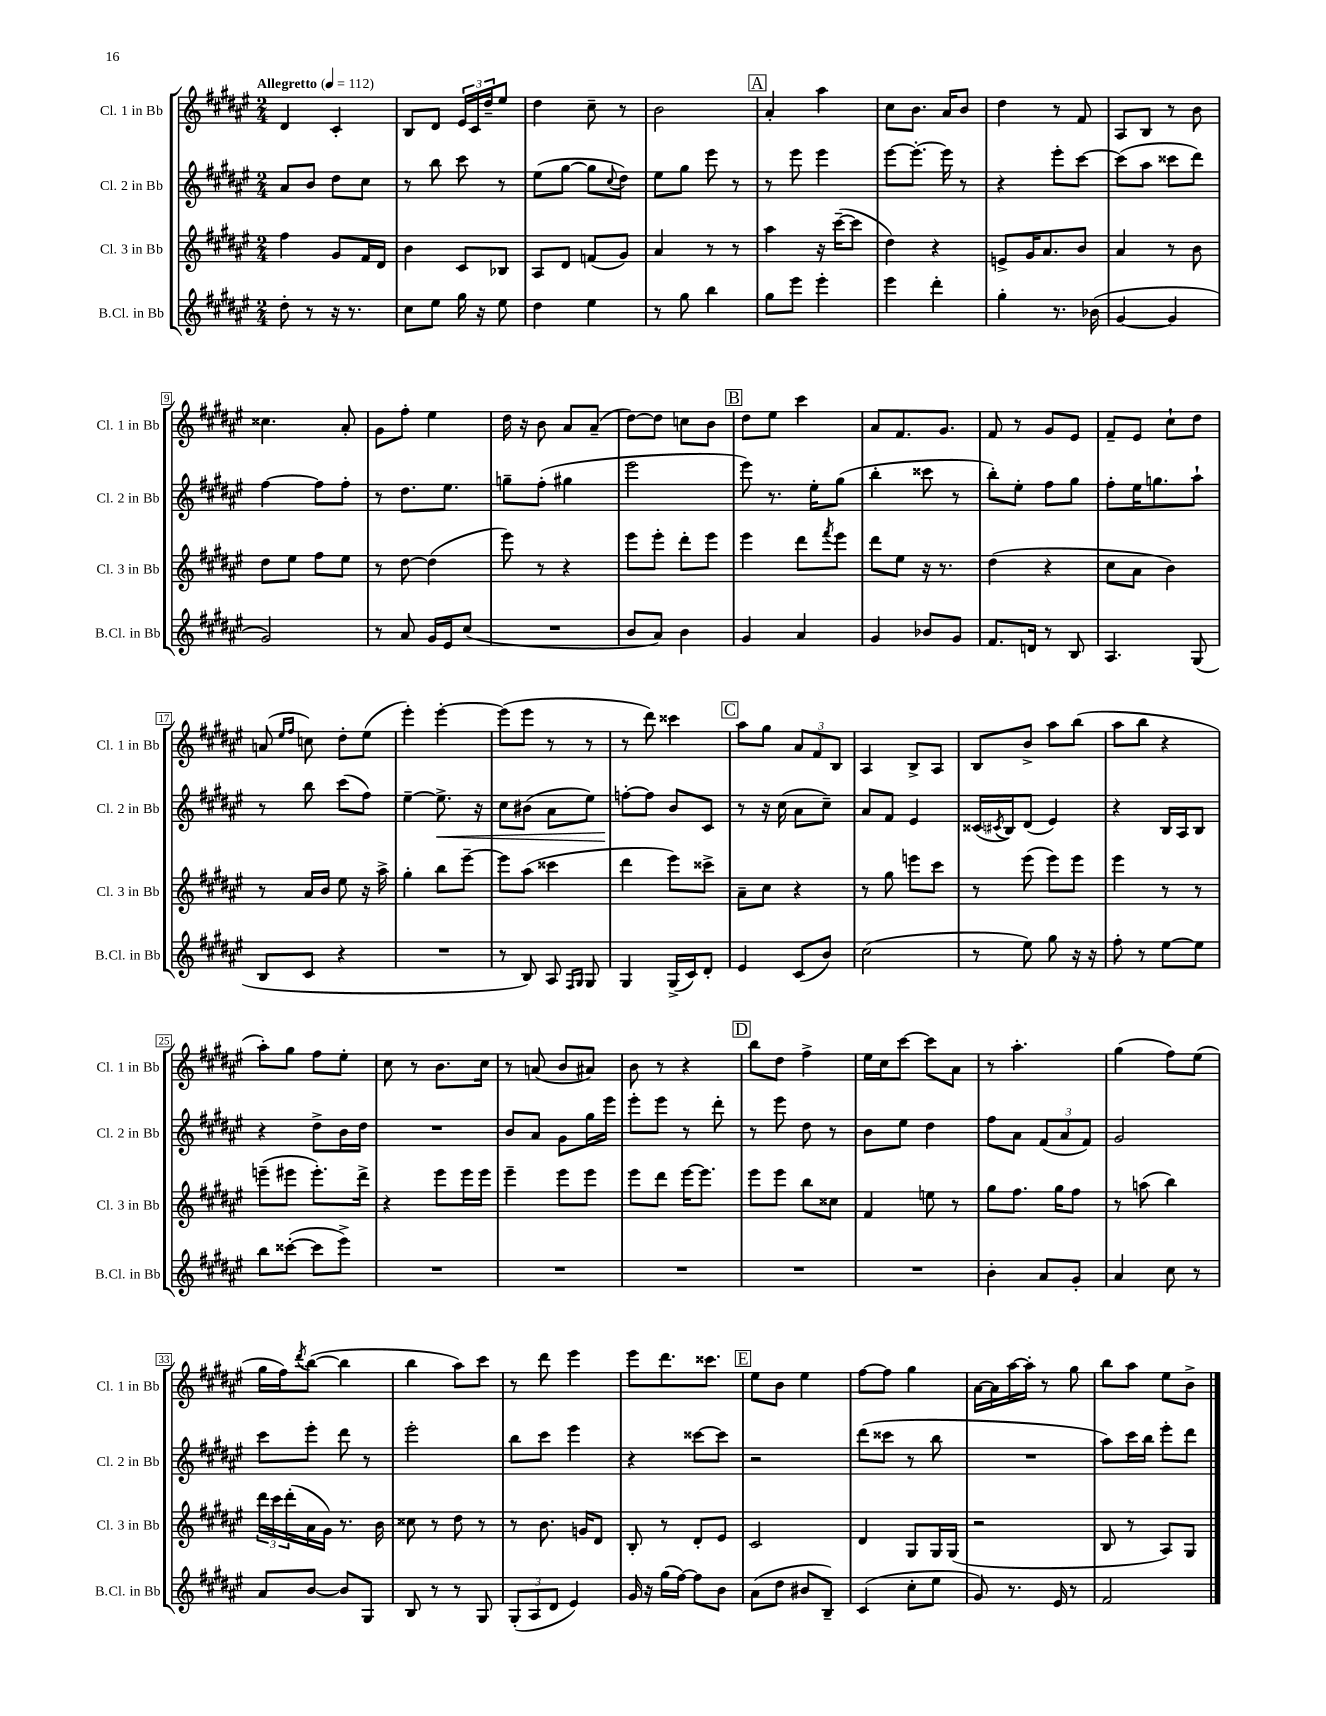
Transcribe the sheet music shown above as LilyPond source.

<<
\new StaffGroup <<
\new Staff = "s0" \with { instrumentName = "Cl. 1 in Bb" shortInstrumentName = "Cl. 1 in Bb" } {
    \clef treble \key fis \major \numericTimeSignature \time 2/4 \tempo "Allegretto" 4 = 112
    dis'4 cis'4-. |
    b8 dis'8 \tuplet 3/2 { eis'16 cis'16 dis''16-- } eis''8 |
    dis''4 cis''8-- r8 |
    b'2 |
    \mark \markup { \box "A" } ais'4-. ais''4 |
    cis''8 b'8. ais'16 b'8 |
    dis''4 r8 fis'8 |
    ais8 b8 r8 b'8 |
    cisis''4. ais'8-. |
    gis'8 fis''8-. eis''4 |
    dis''16 r16 b'8 ais'8 ais'8--( |
    dis''8~) dis''8 c''8 b'8 |
    \mark \markup { \box "B" } dis''8 eis''8 cis'''4 |
    ais'8 fis'8. gis'8. |
    fis'8 r8 gis'8 eis'8 |
    fis'8-- eis'8 cis''8-! dis''8 |
    a'8( \grace { eis''16 fis''16 } c''8) dis''8-. eis''8( |
    eis'''4-.) eis'''4~-. |
    eis'''8( eis'''8 r8 r8 |
    r8 dis'''8) cisis'''4 |
    \mark \markup { \box "C" } ais''8 gis''8 \tuplet 3/2 { ais'8 fis'8 b8 } |
    ais4 b8-> ais8 |
    b8 b'8-> ais''8 b''8( |
    ais''8 b''8 r4 |
    ais''8-.) gis''8 fis''8 eis''8-. |
    cis''8 r8 b'8. cis''16 |
    r8 a'8( b'8 ais'8) |
    b'8 r8 r4 |
    \mark \markup { \box "D" } b''8 dis''8 fis''4-> |
    eis''16 cis''16 cis'''8~ cis'''8 ais'8 |
    r8 ais''4.-. |
    gis''4( fis''8) eis''8( |
    gis''16 fis''16) \acciaccatura { dis'''8 } b''8~( b''4 |
    b''4 ais''8) cis'''8 |
    r8 dis'''8 eis'''4 |
    eis'''8 dis'''8. cisis'''8. |
    \mark \markup { \box "E" } eis''8 b'8 eis''4 |
    fis''8~ fis''8 gis''4 |
    ais'16~ ais'16 ais''16~ ais''16-. r8 gis''8 |
    b''8 ais''8 eis''8 b'8-> \bar "|." |
}
\new Staff = "s1" \with { instrumentName = "Cl. 2 in Bb" shortInstrumentName = "Cl. 2 in Bb" } {
    \clef treble \key fis \major \numericTimeSignature \time 2/4
    ais'8 b'8 dis''8 cis''8 |
    r8 b''8 cis'''8 r8 |
    eis''8( gis''8~ gis''8 \appoggiatura { cis''8 } dis''8) |
    eis''8 gis''8 eis'''8 r8 |
    \mark \markup { \box "A" } r8 eis'''8 eis'''4 |
    eis'''8~ eis'''8.~-. eis'''16 r8 |
    r4 eis'''8-. cis'''8~ |
    cis'''8( ais''8 cisis'''8 dis'''8) |
    fis''4~ fis''8 fis''8-. |
    r8 dis''8. eis''8. |
    g''8-- fis''8-.( gis''4 |
    eis'''2 |
    \mark \markup { \box "B" } eis'''8) r8. eis''16-. gis''8( |
    b''4-. cisis'''8 r8 |
    b''8-.) eis''8-. fis''8 gis''8 |
    fis''8-. eis''16 g''8. ais''8-! |
    r8 b''8 cis'''8( fis''8) |
    eis''4~-- eis''8.->\< r16 |
    cis''8 bis'8( ais'8 eis''8) |
    f''8~-.\! f''8 b'8 cis'8 |
    \mark \markup { \box "C" } r8 r16 cis''16( ais'8 cis''8--) |
    ais'8 fis'8 eis'4 |
    cisis'16( \acciaccatura { cis'8 } b16) dis'8( eis'4) |
    r4 b16 ais16 b8 |
    r4 dis''8-> b'16 dis''16 |
    R2 |
    b'8 ais'8 gis'8 gis''16 eis'''16 |
    eis'''8-. eis'''8 r8 dis'''8-. |
    \mark \markup { \box "D" } r8 eis'''8 dis''8 r8 |
    b'8 eis''8 dis''4 |
    fis''8 ais'8 \tuplet 3/2 { fis'8( ais'8 fis'8) } |
    gis'2 |
    cis'''8 eis'''8-. dis'''8 r8 |
    eis'''2-. |
    b''8 cis'''8 eis'''4 |
    r4 cisis'''8~ cisis'''8 |
    \mark \markup { \box "E" } r2 |
    dis'''8( cisis'''8 r8 b''8 |
    R2 |
    ais''8) cis'''16 b''16 eis'''8-. dis'''8 \bar "|." |
}
\new Staff = "s2" \with { instrumentName = "Cl. 3 in Bb" shortInstrumentName = "Cl. 3 in Bb" } {
    \clef treble \key fis \major \numericTimeSignature \time 2/4
    fis''4 gis'8 fis'16 dis'16 |
    b'4 cis'8 bes8 |
    ais8 dis'8 f'8( gis'8) |
    ais'4 r8 r8 |
    \mark \markup { \box "A" } ais''4 r16 cis'''16~--( cis'''8 |
    dis''4) r4 |
    e'8-> gis'16 ais'8. b'8 |
    ais'4 r8 b'8 |
    dis''8 eis''8 fis''8 eis''8 |
    r8 dis''8~ dis''4( |
    eis'''8) r8 r4 |
    eis'''8 eis'''8-. dis'''8-. eis'''8 |
    \mark \markup { \box "B" } eis'''4 dis'''8 \acciaccatura { fis'''8 } eis'''8 |
    dis'''8 eis''8 r16 r8. |
    dis''4( r4 |
    cis''8 ais'8 b'4) |
    r8 ais'16 b'16 eis''8 r16 ais''16-> |
    gis''4-. b''8 eis'''8~-- |
    eis'''8 ais''8( cisis'''4 |
    dis'''4 eis'''8) cisis'''8-> |
    \mark \markup { \box "C" } ais'8-- cis''8 r4 |
    r8 gis''8 e'''8 cis'''8 |
    r8 eis'''8( eis'''8) eis'''8 |
    eis'''4 r8 r8 |
    e'''8--( eis'''8 eis'''8.-.) dis'''16-> |
    r4 eis'''8 eis'''16 eis'''16 |
    eis'''4-- eis'''8 eis'''8 |
    eis'''8 dis'''8 eis'''16~ eis'''8. |
    \mark \markup { \box "D" } eis'''8 eis'''8 b''8 cisis''8 |
    fis'4 e''8 r8 |
    gis''8 fis''8. gis''16 fis''8 |
    r8 a''8( b''4) |
    \tuplet 3/2 { dis'''16 cis'''16 dis'''16-.( } ais'16 gis'16) r8. b'16 |
    cisis''8 r8 dis''8 r8 |
    r8 b'8. g'16 dis'8 |
    b8-. r8 dis'8-. eis'8 |
    \mark \markup { \box "E" } cis'2 |
    dis'4 gis8 gis16 gis16( |
    r2 |
    b8 r8 ais8) gis8 \bar "|." |
}
\new Staff = "s3" \with { instrumentName = "B.Cl. in Bb" shortInstrumentName = "B.Cl. in Bb" } {
    \clef treble \key fis \major \numericTimeSignature \time 2/4
    dis''8-. r8 r16 r8. |
    cis''8 eis''8 gis''16 r16 eis''8 |
    dis''4 eis''4 |
    r8 gis''8 b''4 |
    \mark \markup { \box "A" } gis''8 eis'''8 eis'''4-. |
    eis'''4 dis'''4-. |
    gis''4-. r8. bes'16( |
    gis'4~ gis'4 |
    gis'2) |
    r8 ais'8 gis'16 eis'16 cis''8( |
    R2 |
    b'8 ais'8) b'4 |
    \mark \markup { \box "B" } gis'4 ais'4 |
    gis'4 bes'8 gis'8 |
    fis'8. d'16 r8 b8 |
    ais4. gis8( |
    b8 cis'8 r4 |
    R2 |
    r8 b8) ais8 \grace { fis16 gis16 } gis8 |
    gis4 gis16->( cis'16) dis'8-. |
    \mark \markup { \box "C" } eis'4 cis'8( b'8) |
    cis''2( |
    r8 eis''8) gis''8 r16 r16 |
    fis''8-. r8 eis''8~ eis''8 |
    b''8 cisis'''8~-.( cisis'''8 eis'''8->) |
    R2 |
    R2 |
    R2 |
    \mark \markup { \box "D" } R2 |
    R2 |
    b'4-. ais'8 gis'8-. |
    ais'4 cis''8 r8 |
    ais'8 b'8~ b'8 gis8 |
    b8 r8 r8 gis8 |
    \tuplet 3/2 { gis8-.( ais8 dis'8 } eis'4) |
    gis'16 r16 gis''16( fis''16~) fis''8 b'8 |
    \mark \markup { \box "E" } ais'8( dis''8 bis'8 b8--) |
    cis'4( cis''8-. eis''8 |
    gis'8) r8. eis'16 r8 |
    fis'2 \bar "|." |
}
>>
>>
\layout { \context { \Score \override BarNumber.stencil = #(make-stencil-boxer 0.1 0.3 ly:text-interface::print) } }
